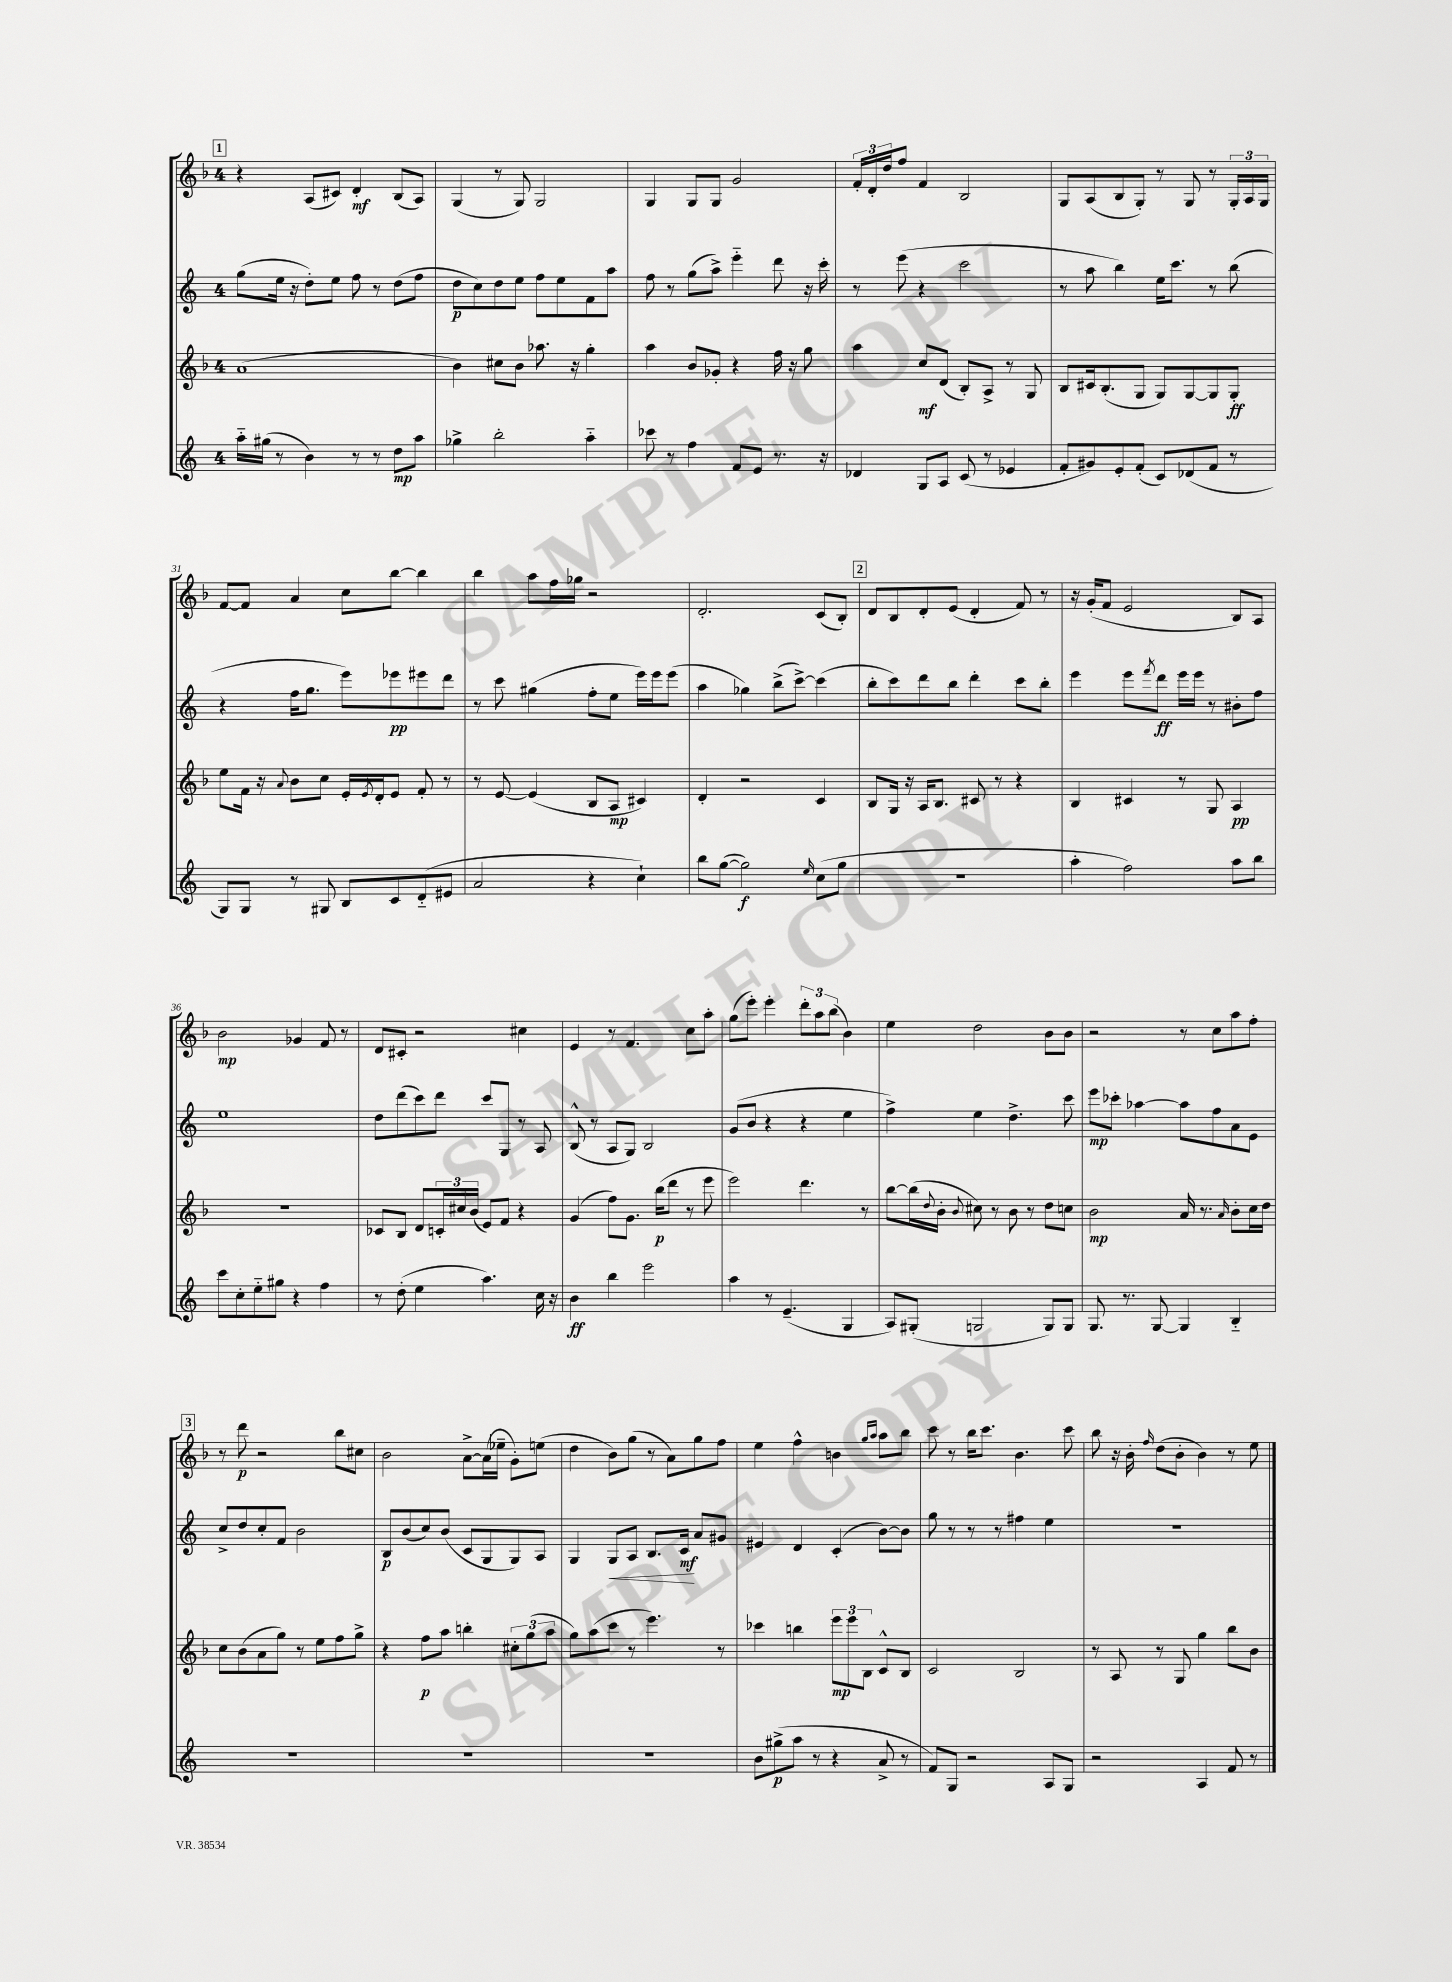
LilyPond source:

<<
\new StaffGroup <<
\new Staff = "s0" {
    \clef treble \key f \major \once \override Staff.TimeSignature.style = #'single-digit \time 4/4
    \mark \markup { \box "1" } r4 a8( cis'8) d'4-.\mf bes8( a8) |
    g4( r8 g8) g2 |
    g4 g8 g8 g'2 |
    \tuplet 3/2 { f'16-. d'16-. d''16 } f''8 f'4 bes2 |
    g8 a8( bes8 g8-.) r8 g8 r8 \tuplet 3/2 { g16-. a16 g16 } |
    f'8~ f'8 a'4 c''8 bes''8~ bes''4 |
    bes''4 a''8 f''16 ges''16 r2 |
    d'2.-. c'8( bes8-.) |
    \mark \markup { \box "2" } d'8 bes8 d'8-. e'8( d'4-. f'8) r8 |
    r16 g'16-.( f'8 e'2 bes8) a8 |
    bes'2\mp ges'4 f'8 r8 |
    d'8 cis'8-. r2 cis''4 |
    e'4 r8 f'4. c''8 a''8-. |
    g''8( e'''8-.) e'''4-. \tuplet 3/2 { d'''8-. a''8 bes''8( } bes'4) |
    e''4 d''2 bes'8 bes'8 |
    r2 r8 c''8 a''8 f''8-. |
    \mark \markup { \box "3" } r8 d'''8\p r2 bes''8 cis''8 |
    bes'2 a'8~-> a'16( ees''16-- g'8-.) e''8( |
    d''4 bes'8) g''8( r8 a'8) g''8 f''8 |
    e''4 f''4-^ b'4 \grace { g''16 a''16 } a''8 bes''8 |
    c'''8 r8 bes''16 c'''8. bes'4. c'''8 |
    bes''8 r16 bes'16-. \grace { f''16 } d''8( bes'8-. bes'4) r8 e''8 \bar "|." |
}
\new Staff = "s1" {
    \clef treble \key c \major \once \override Staff.TimeSignature.style = #'single-digit \time 4/4
    \mark \markup { \box "1" } g''8( e''16 r16 d''8-.) e''8 f''8 r8 d''8( f''8 |
    d''8\p c''8) d''8 e''8 f''8 e''8 f'8 a''8 |
    f''8 r8 g''8( a''8->) e'''4-_ d'''8 r16 c'''16-. |
    r8 e'''8( r4 c'''2 |
    r8 a''8 b''4) e''16 c'''8. r8 b''8( |
    r4 f''16 g''8. e'''8) ees'''8\pp eis'''8 d'''8 |
    r8 c'''8 gis''4( f''8-. e''8 e'''16) e'''16 e'''8( |
    a''4 ges''4) b''8->( c'''8~->) c'''4( |
    \mark \markup { \box "2" } b''8-. c'''8) d'''8 b''8 d'''4-. c'''8 b''8-. |
    e'''4 e'''8 \acciaccatura { f'''8 } d'''8\ff e'''16 e'''16 r8 bis'8-. f''8 |
    e''1 |
    d''8 d'''8( c'''8) d'''8 c'''8 g8 r8 a8 |
    b8-^( r8 a8 g8) b2 |
    g'8( b'8 r4 r4 e''4 |
    f''4->) e''4 d''4.-> c'''8 |
    e'''8\mp ces'''8-. aes''4~ aes''8 f''8 a'8 e'8 |
    \mark \markup { \box "3" } c''8-> d''8 c''8-. f'8 b'2 |
    b8\p b'8( c''8) b'8( c'8 g8 g8) a8 |
    g4 g8\< a8 b8. c'16\mf\! a'8 gis'8 |
    eis'4 d'4 c'4-.( b'8~) b'8 |
    g''8 r8 r8 r8 fis''4 e''4 |
    r1 \bar "|." |
}
\new Staff = "s2" {
    \clef treble \key f \major \once \override Staff.TimeSignature.style = #'single-digit \time 4/4
    \mark \markup { \box "1" } a'1( |
    bes'4) cis''8 bes'8 aes''8. r16 g''4-. |
    a''4 bes'8 ges'8-. r4 f''16 r16 g''8 |
    a''4 c''8\mf d'8( bes8-.) a8-> r8 g8 |
    bes8 cis'16 bes8.-.( g8 g8) g8~ g8 g8-.\ff |
    e''8 f'16 r16 \appoggiatura { a'8 } bes'8 c''8 e'16-. \acciaccatura { e'8 } d'16-. e'8 f'8-. r8 |
    r8 e'8~ e'4( bes8 a8\mp cis'4) |
    d'4-. r2 c'4 |
    \mark \markup { \box "2" } bes8 g16 r16 a16 bes8. cis'8 r8 r4 |
    bes4 cis'4 r8 g8 a4\pp |
    R1 |
    ces'8 bes8 d'8 \tuplet 3/2 { c'16-. cis''16 bes'16( } e'8) f'8 r4 |
    g'4( f''8) g'8. bes''16\p( d'''8 r8 e'''8 |
    e'''2) d'''4. r8 |
    bes''8~ bes''16( \appoggiatura { d''8 } bes'16-. \appoggiatura { bes'8 } cis''8) r8 bes'8 r8 d''8 c''8 |
    bes'2\mp a'16 r8. \grace { a'16 } bes'8-. c''16 d''16 |
    \mark \markup { \box "3" } c''8 bes'8( a'8 g''8) r8 e''8 f''8 g''8-> |
    r4 f''8\p a''8 b''4-. \tuplet 3/2 { cis''8-. g''8( a''8 } |
    g''8) a''8( c'''8 r8 e'''4.) r8 |
    ces'''4 b''4 \tuplet 3/2 { e'''8\mp e'''8 bes8 } c'8-^ bes8 |
    c'2 bes2 |
    r8 a8 r8 g8 g''4 bes''8 bes'8 \bar "|." |
}
\new Staff = "s3" {
    \clef treble \key c \major \once \override Staff.TimeSignature.style = #'single-digit \time 4/4
    \mark \markup { \box "1" } a''16-_ gis''16( r8 b'4) r8 r8 d''8\mp a''8 |
    ges''4-> b''2-. a''4-_ |
    ces'''8 r8 f''4 f'8 e'8 r8. r16 |
    des'4 g8 a8 c'8( r8 ees'4 |
    f'8-. gis'8) e'8-. f'8-.( c'8) des'8( f'8 r8 |
    g8) g8 r8 gis8 b8 c'8 d'8-_( eis'8 |
    a'2 r4 c''4-!) |
    b''8 g''8~( g''2\f) \grace { e''16 } c''8( g''8 |
    \mark \markup { \box "2" } R1 |
    a''4-. f''2) a''8 b''8 |
    c'''8 c''8-. e''8-_ gis''8 r4 f''4 |
    r8 d''8-.( e''4 a''4.) c''16 r16 |
    b'4\ff b''4 e'''2 |
    a''4 r8 e'4.--( g4 |
    a8) gis8-.( g2 g8) g8 |
    g8. r8. g8~ g4 b4-_ |
    \mark \markup { \box "3" } R1 |
    R1 |
    R1 |
    b'8 gis''8->\p( a''8 r8 r4 a'8-> r8 |
    f'8) g8 r2 a8 g8 |
    r2 a4 f'8 r8 \bar "|." |
}
>>
>>
\layout { \context { \Score currentBarNumber = #26 } }
